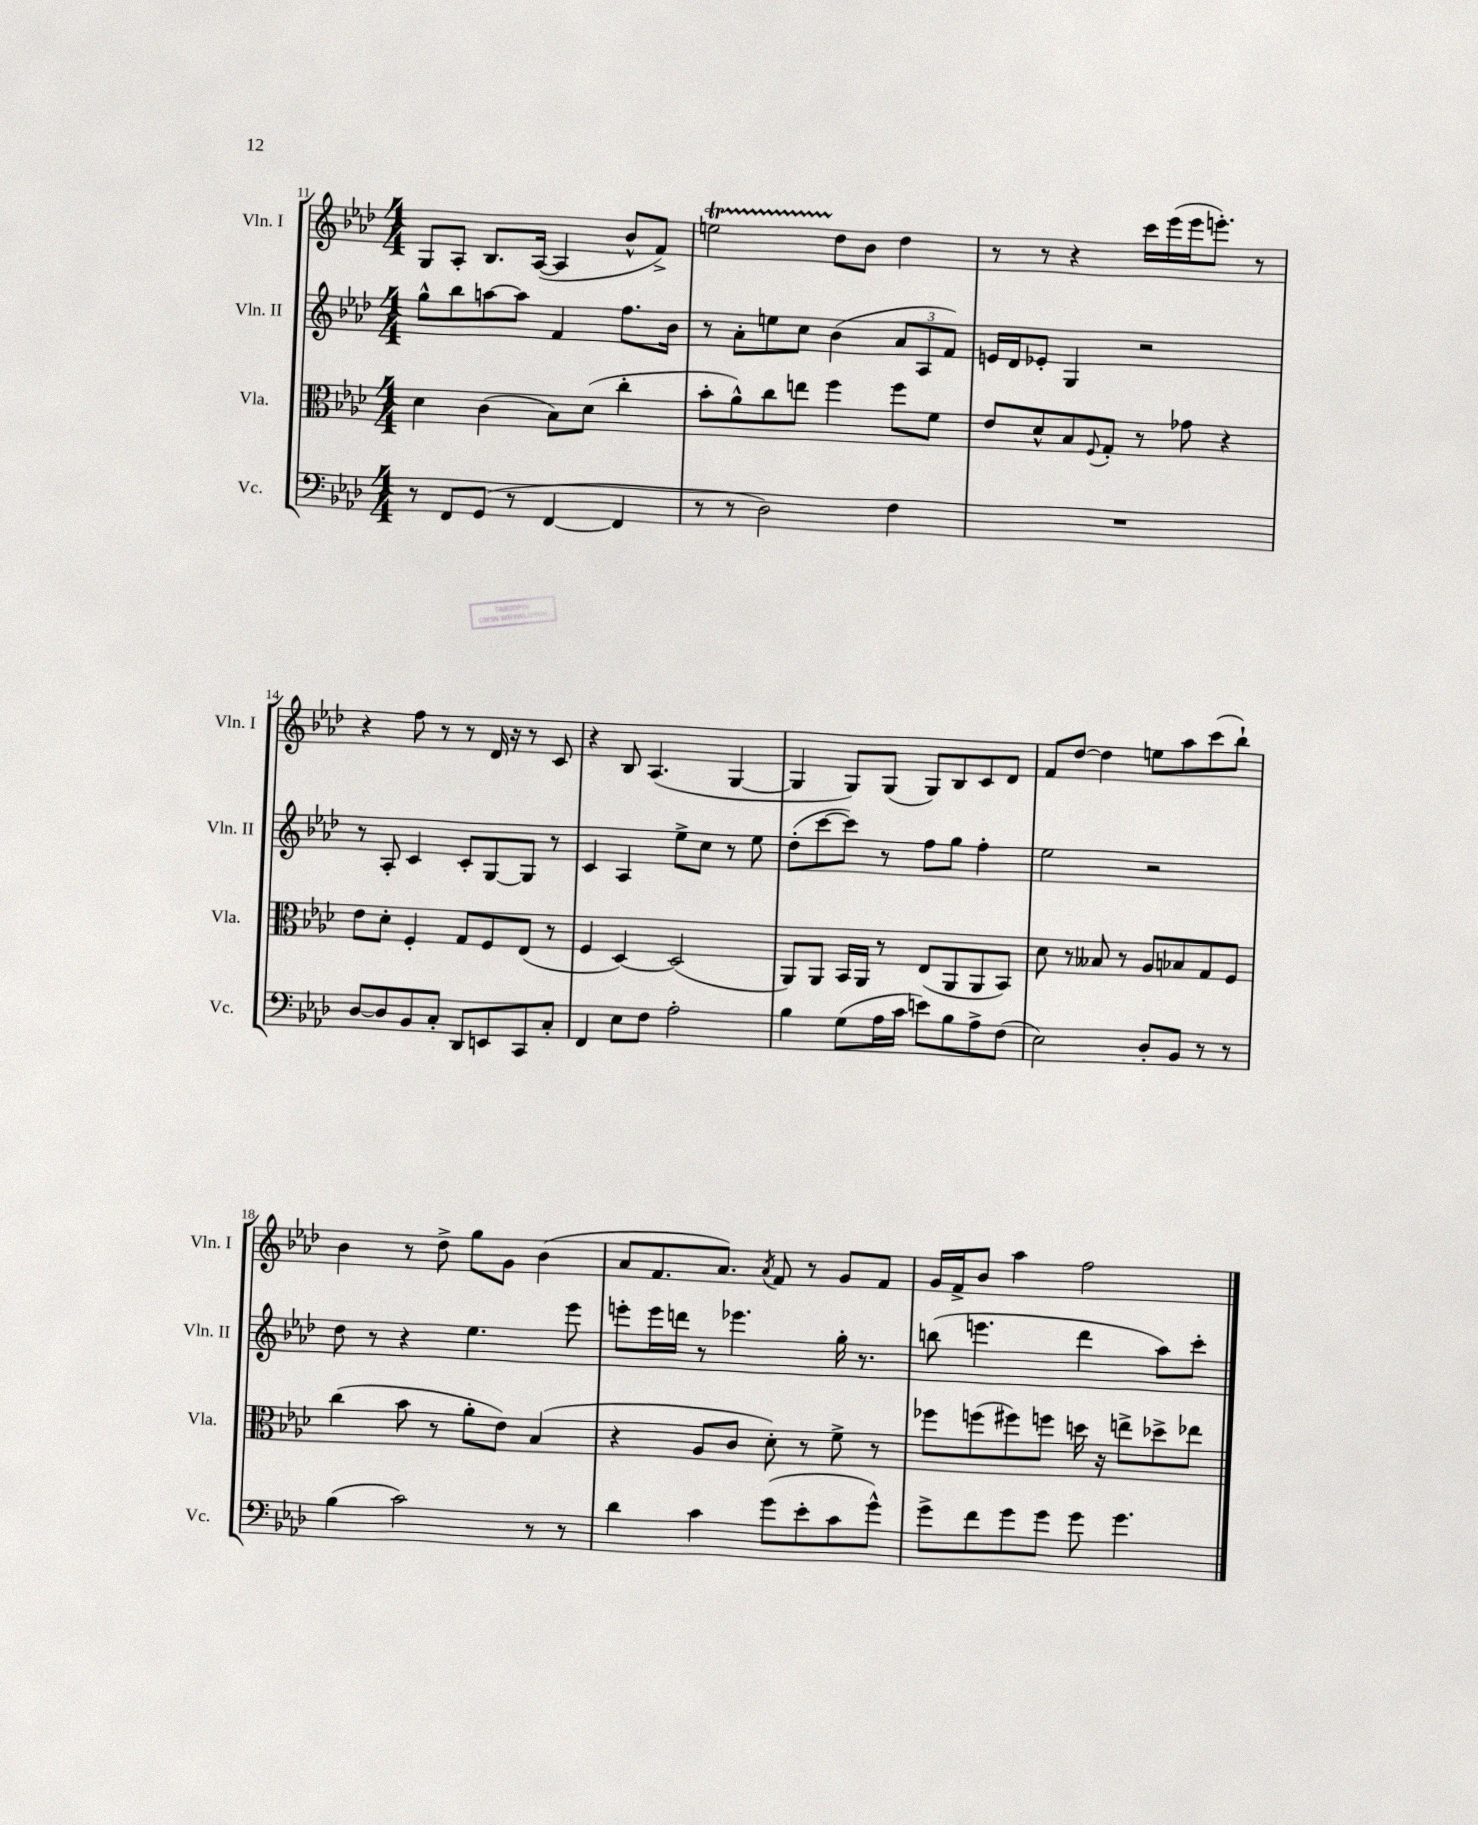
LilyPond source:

<<
\new StaffGroup <<
\new Staff = "s0" \with { instrumentName = "Vln. I" shortInstrumentName = "Vln. I" } {
    \clef treble \key aes \major \numericTimeSignature \time 4/4
    g8 aes8-. bes8. aes16~( aes4 bes'8-^ f'8->) |
    e''2\startTrillSpan des''8\stopTrillSpan bes'8 des''4 |
    r8 r8 r4 c'''16 ees'''16( ees'''16 e'''8.-.) r8 |
    r4 f''8 r8 r8 des'16 r16 r8 c'8 |
    r4 bes8 aes4.( g4~ |
    g4 g8) g8( g8) bes8 c'8 des'8 |
    f'8 des''8~ des''4 e''8 aes''8 c'''8( bes''8-!) |
    bes'4 r8 des''8-> g''8 g'8 bes'4( |
    aes'8 f'8. aes'8.) \acciaccatura { aes'8 } f'8 r8 g'8 f'8 |
    g'16 f'16-> bes'8 aes''4 f''2 \bar "|." |
}
\new Staff = "s1" \with { instrumentName = "Vln. II" shortInstrumentName = "Vln. II" } {
    \clef treble \key aes \major \numericTimeSignature \time 4/4
    g''8-^ bes''8 a''8~ a''8 f'4 f''8. bes'16 |
    r8 aes'8-. e''8 c''8 bes'4( \tuplet 3/2 { aes'8 aes8 f'8) } |
    e'16 des'16 ees'8-. g4 r2 |
    r8 aes8-. c'4 c'8-. g8~ g8 r8 |
    c'4 aes4 ees''8-> c''8 r8 ees''8 |
    des''8-.( c'''8~ c'''8) r8 f''8 g''8 f''4-. |
    ees''2 r2 |
    des''8 r8 r4 ees''4. ees'''8 |
    e'''8-. e'''16 d'''16 r8 ees'''4. g''16-. r8. |
    b''8( e'''4. des'''4 aes''8) c'''8-. \bar "|." |
}
\new Staff = "s2" \with { instrumentName = "Vla." shortInstrumentName = "Vla." } {
    \clef alto \key aes \major \numericTimeSignature \time 4/4
    des'4 c'4( bes8) des'8( c''4-. |
    bes'8-. aes'8-^) c''8 e''8 f''4 f''8 f'8 |
    ees'8 des'8-^ bes8 \appoggiatura { f8 } g8-. r8 ges'8 r4 |
    ees'8 des'8-. f4-. g8 f8 ees8( r8 |
    f4 des4~) des2( |
    aes,8) aes,8 bes,16 aes,16 r8 ees8( aes,8 aes,8 bes,8) |
    des'8 r8 beses8 r8 aes8 bes8 g8 f8 |
    c''4( bes'8 r8 aes'8-. ees'8) bes4( |
    r4 aes8 c'8 des'8-.) r8 f'8-> r8 |
    fes''8 f''8( fis''8) f''8 d''16 r16 e''8-> des''8-> ees''8 \bar "|." |
}
\new Staff = "s3" \with { instrumentName = "Vc." shortInstrumentName = "Vc." } {
    \clef bass \key aes \major \numericTimeSignature \time 4/4
    r8 f,8 g,8( r8 f,4~ f,4 |
    r8 r8 des2) f4 |
    R1 |
    des8~ des8 bes,8 c8-. des,8 e,8 c,8 c8-. |
    f,4 ees8 f8 aes2-. |
    bes4 g8( aes16 c'16 e'8) bes8 aes8-> f8( |
    ees2) des8-. bes,8 r8 r8 |
    bes4( c'2) r8 r8 |
    des'4 c'4 g'8( ees'8-. c'8 g'8-^) |
    g'8-> f'8 g'8 g'8 g'8 g'4. \bar "|." |
}
>>
>>
\layout { \context { \Score currentBarNumber = #11 } }
